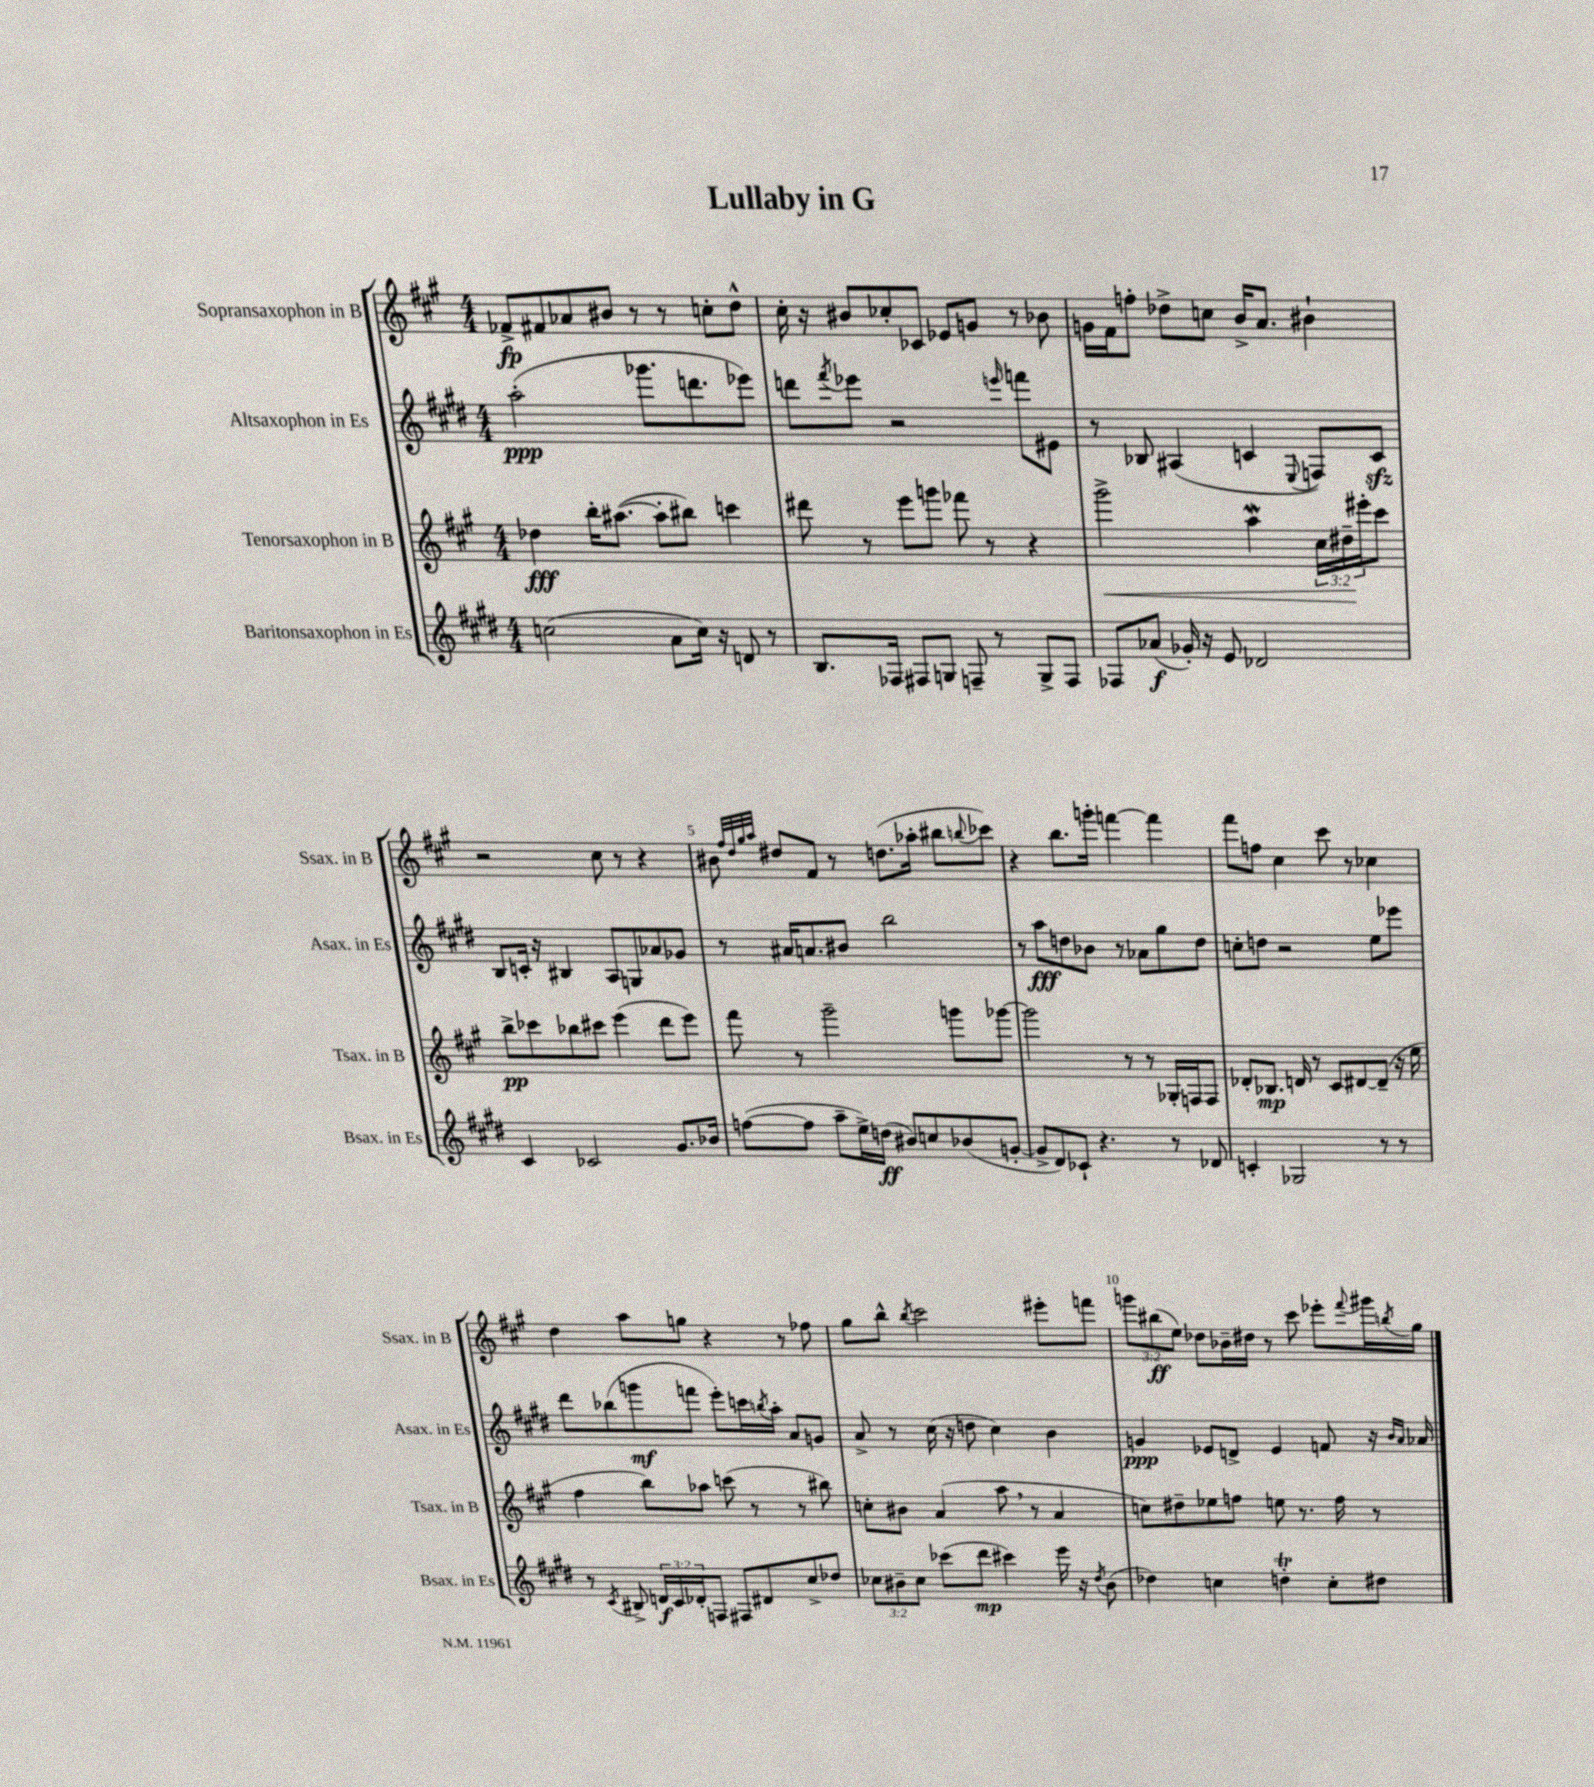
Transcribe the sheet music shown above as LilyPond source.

\header { title = "Lullaby in G" }
<<
\new StaffGroup <<
\new Staff = "s0" \with { instrumentName = "Sopransaxophon in B" shortInstrumentName = "Ssax. in B" } {
    \clef treble \key a \major \numericTimeSignature \time 4/4 \override Staff.TupletNumber.text = #tuplet-number::calc-fraction-text
    fes'8->\fp fis'8 aes'8 bis'8 r8 r8 c''8-. d''8-^ |
    cis''16-. r16 bis'8 ces''8-. ces'8 ees'8 g'8 r8 bes'8 |
    g'16 fis'16 f''8-. des''8-> c''8 b'16-> a'8. bis'4-! |
    r2 cis''8 r8 r4 |
    bis'8 \grace { fis''32 d''32 gis''32 a''32 } dis''8 fis'8 r8 d''8.( aes''16-. bis''8 \appoggiatura { b''8 } ces'''8) |
    r4 b''8. g'''16-. f'''4~ f'''4 |
    fis'''8 f''8 cis''4 cis'''8 r8 ces''4 |
    d''4 a''8 g''8 r4 r8 fes''8 |
    gis''8 b''8-^ \acciaccatura { b''8 } cis'''2 eis'''8-. f'''8 |
    \tuplet 3/2 { g'''8 bis''8\ff( e''8) } des''8 bes'16-- dis''16 r8 cis'''8 ees'''8-. \appoggiatura { fis'''8 } gis'''16 \acciaccatura { b''8 } gis''16 \bar "|." |
}
\new Staff = "s1" \with { instrumentName = "Altsaxophon in Es" shortInstrumentName = "Asax. in Es" } {
    \clef treble \key e \major \numericTimeSignature \time 4/4
    a''2-.\ppp( ges'''8. d'''8. ees'''8) |
    d'''8 \acciaccatura { fis'''8 } ees'''8 r2 \grace { e'''16 } f'''8 eis'8 |
    r8 bes8 ais4( c'4 \appoggiatura { e8 } f8) c'8\sfz |
    b8 c'16-. r16 bis4 a8 g8 aes'8 ges'8 |
    r8 ais'16 a'8. bis'8 b''2 |
    r8 a''8\fff d''8 bes'8 r8 aes'8 gis''8 d''8 |
    c''8-. d''8 r2 e''8 ees'''8 |
    dis'''8 bes''8( g'''8\mf f'''8 e'''8-.) c'''16 \acciaccatura { b''8 } a''16-. a'8 g'8 |
    a'8-> r8 cis''16( r16 d''8 cis''4) b'4 |
    g'4\ppp ees'8 d'8-> ees'4 f'8 r16 \grace { b'16 a'16 } aes'16 \bar "|." |
}
\new Staff = "s2" \with { instrumentName = "Tenorsaxophon in B" shortInstrumentName = "Tsax. in B" } {
    \clef treble \key a \major \numericTimeSignature \time 4/4 \override Staff.TupletNumber.text = #tuplet-number::calc-fraction-text
    des''4\fff b''16-. ais''8.~( ais''8-. bis''8) c'''4 |
    dis'''8 r8 e'''8 g'''8 fes'''8 r8 r4 |
    gis'''2->\< a''4\mordent \tuplet 3/2 { cis''16 dis''16--\! eis'''16-. } cis'''8 |
    b''8->\pp ces'''8 bes''8 cis'''8 e'''4( d'''8 e'''8) |
    fis'''8 r8 gis'''2-- g'''8 ges'''8~ |
    ges'''2 r8 r8 ges16-. f16 f8 |
    des'8-. bes8.\mp d'16 r8 cis'8 dis'8~ dis'8--( r16 e''16 |
    fis''4 b''8) aes''8 c'''8( r8 r8 bis''8) |
    c''8-. bis'8 a'4( a''8 \breathe r8 a'4 |
    c''8) dis''8-- ees''8 f''8 e''8 r8. f''16 r8 \bar "|." |
}
\new Staff = "s3" \with { instrumentName = "Baritonsaxophon in Es" shortInstrumentName = "Bsax. in Es" } {
    \clef treble \key e \major \numericTimeSignature \time 4/4 \override Staff.TupletNumber.text = #tuplet-number::calc-fraction-text
    c''2( a'8 c''16) r16 d'8 r8 |
    b8. fes16 fis8 g8 f8-- r8 g8-> f8 |
    fes8 aes'8\f( ges'16-.) r16 e'8 des'2 |
    cis'4 ces'2 gis'8. bes'16 |
    f''8~( f''8 a''8-- e''16->) d''16\ff( bis'8) c''8 bes'8( g'8~-. |
    g'8-> dis'8) ces'8-! r4. r8 des'8 |
    c'4-. ges2 r8 r8 |
    r8 \acciaccatura { cis'8 } bis8-> \tuplet 3/2 { d'16\f cis'16 des'16-. } f8 fis8 dis'8 cis''8-> des''8 |
    \tuplet 3/2 { ces''8 bis'8-- ces''8 } ces'''8( dis'''8\mp cis'''4) e'''16 r16 \acciaccatura { dis''8 } bis'8( |
    des''4) c''4 d''4-.\trill c''8-. dis''8 \bar "|." |
}
>>
>>
\layout { \context { \Score \override BarNumber.break-visibility = ##(#f #t #t) barNumberVisibility = #(every-nth-bar-number-visible 5) } }
